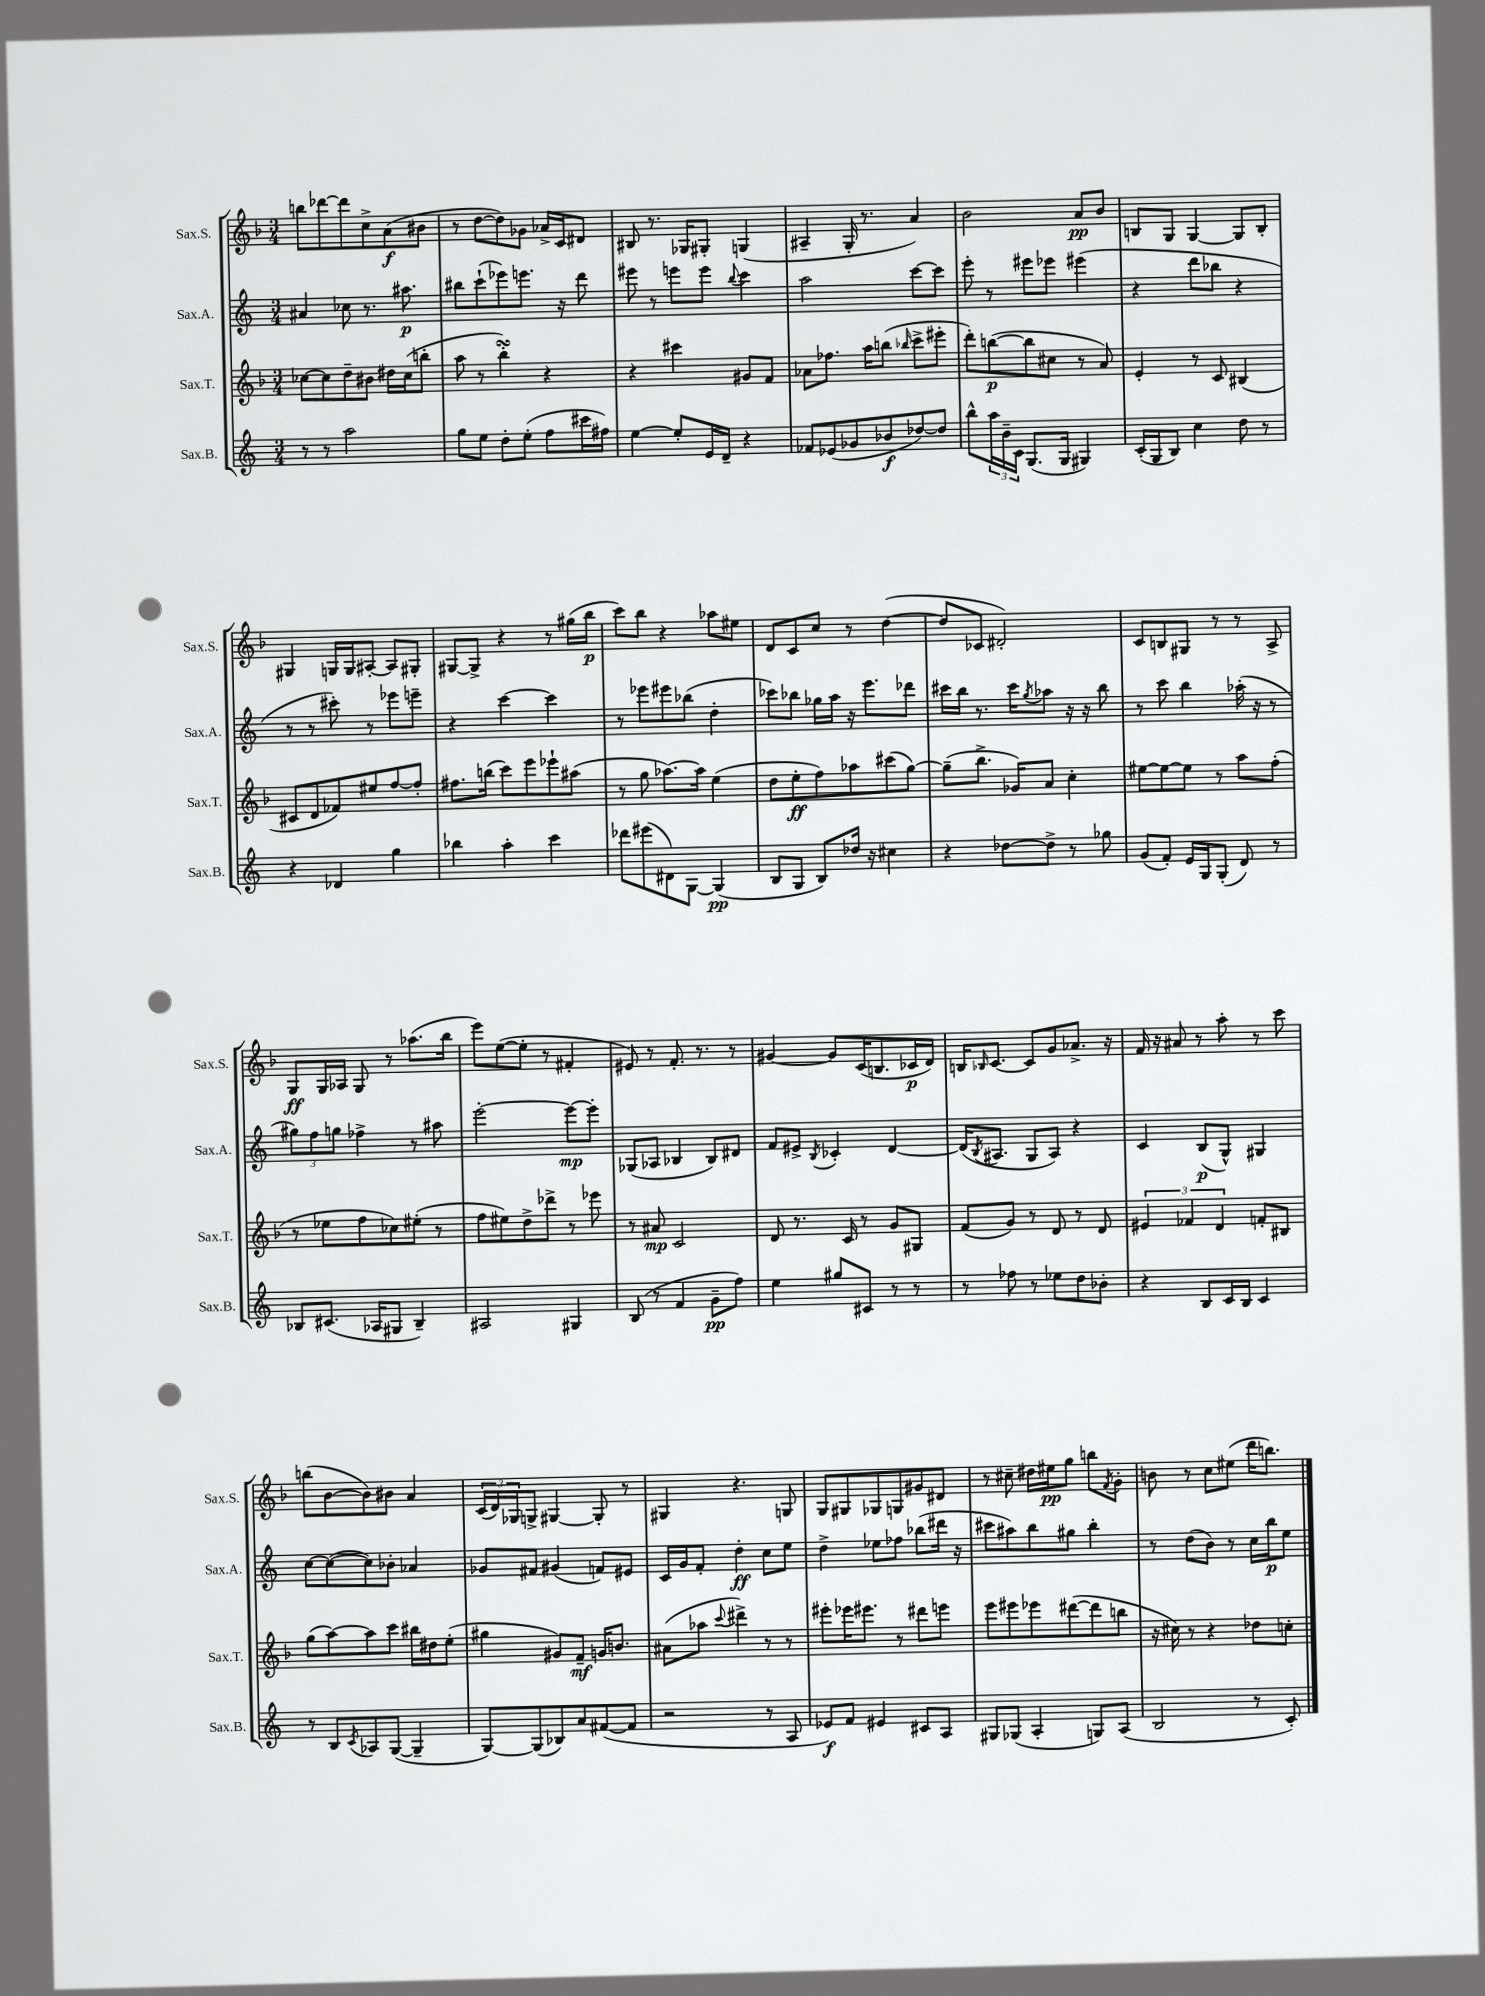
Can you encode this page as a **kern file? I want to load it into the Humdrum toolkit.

**kern	**dynam	**kern	**dynam	**kern	**dynam	**kern	**dynam
*part4	*part4	*part3	*part3	*part2	*part2	*part1	*part1
*staff4	*staff4	*staff3	*staff3	*staff2	*staff2	*staff1	*staff1
*I"Sax.B.	*	*I"Sax.T.	*	*I"Sax.A.	*	*I"Sax.S.	*
*I'Sax.B.	*	*I'Sax.T.	*	*I'Sax.A.	*	*I'Sax.S.	*
*clefG2	*	*clefG2	*	*clefG2	*	*clefG2	*
*k[]	*	*k[b-]	*	*k[]	*	*k[b-]	*
*M3/4	*	*M3/4	*	*M3/4	*	*M3/4	*
=44	=44	=44	=44	=44	=44	=44	=44
8r	.	[8cc-X\L	.	4a#X/	.	8bbn\L	.
8r	.	8cc-\]	.	.	.	[8ddd-X\	.
2aa\	.	8dd~\	.	8cc-X\	.	8ddd-\]	.
.	.	8b#X\J	.	8.r	.	8cc^\	.
.	.	16dd#X\LL	.	.	.	(8a\	f
.	.	(16cc-\J	.	8.aa#X\	p	.	.
.	.	8bbn'\J	.	.	.	8b#X\J	.
=45	=45	=45	=45	=45	=45	=45	=45
8gg\L	.	8aa\	.	8bb#X\L	.	8r	.
8ee\J	.	8r	.	(8ccc`\	.	[8dd\L	.
8dd'\L	.	4bb-sSSs'\)	.	8eee-X\)	.	8dd\])	.
(8ee'\J	.	.	.	8.eeen\J	.	8g-X\J	.
8ff\L	.	4r	.	.	.	16a-X^/LL	.
.	.	.	.	16r	.	16c/J	.
16ccc#X\L	.	.	.	8ddd\	.	8d#X/J	.
16ff#X\JJ)	.	.	.	.	.	.	.
=46	=46	=46	=46	=46	=46	=46	=46
[4ee\	.	4r	.	8eee#X\	.	8B#X/	.
.	.	.	.	8r	.	8.r	.
8ee'/L]	.	4ccc#X\	.	8eeen\L	.	.	.
.	.	.	.	.	.	16G-X/KL	.
16e/L	.	.	.	8eee\J	.	8G#X'/J	.
16d~/JJ	.	.	.	.	.	.	.
.	.	.	.	8qqbb/	.	.	.
4r	.	8g#X/L	.	4ccc\	.	(4Gn/	.
.	.	8f/J	.	.	.	.	.
=47	=47	=47	=47	=47	=47	=47	=47
8f-X/L	.	8a-X\L	.	2aa\	.	4A#X~/	.
(8e-X/	.	8.ff-X\J	.	.	.	.	.
8g-X/	.	.	.	.	.	16G'/	.
.	.	16aa\KL	.	.	.	8.r	.
8b-X/	f	(8bbn\J	.	.	.	.	.
.	.	16qqbb-X/	.	.	.	.	.
[8dd-X/)	.	8ccc^\L	.	[8ccc\L	.	4a/)	.
8dd-/J]	.	8eee#X'\J	.	8ccc\J]	.	.	.
=48	=48	=48	=48	=48	=48	=48	=48
8bb^^\L	.	8ddd'\L)	.	8eee'\	.	2b-\	.
24aa\L	.	([8bbn\	p	8r	.	.	.
24b~\	.	.	.	.	.	.	.
24c\JJ	.	.	.	.	.	.	.
(8.G/L	.	8bb\]	.	8eee#X\L	.	.	.
.	.	8cc#X\J	.	8eee-X\J	.	.	.
16G/Jk	.	.	.	.	.	.	.
4G#X/)	.	8r	.	(4eee#X\	.	8a/L	pp
.	.	8a/)	.	.	.	8b-/J	.
=49	=49	=49	=49	=49	=49	=49	=49
(16c'/LL	.	4e'/	.	4r	.	8Bn/L	.
16G/J	.	.	.	.	.	.	.
8B/J)	.	.	.	.	.	8G/J	.
4cc\	.	8r	.	8ddd\L	.	[4G/	.
.	.	8c/	.	8bb-X\J	.	.	.
8dd\	.	(4B#X/	.	4r	.	8G/L]	.
8r	.	.	.	.	.	8B'/J	.
!!LO:LB:g=z
=50	=50	=50	=50	=50	=50	=50	=50
4r	.	8c#X/L	.	8r	.	4G#X/	.
.	.	8d/	.	8r	.	.	.
4d-X/	.	8f-X/)	.	8ccc#X'\)	.	16Gn/LL	.
.	.	.	.	.	.	16G/J	.
.	.	8ee#X/	.	8r	.	[8A#X'/J	.
4gg\	.	[8ff/	.	8eee-X\L	.	8A#/L]	.
.	.	8ff'/J]	.	8eeen~\J	.	8G#X'/J	.
=51	=51	=51	=51	=51	=51	=51	=51
4bb-X\	.	8.ff#X\L	.	4r	.	[8G#X/L	.
.	.	.	.	.	.	8G#^/J]	.
.	.	(16bbn\Jk	.	.	.	.	.
4aa'\	.	8ccc\L)	.	[4ccc\	.	4r	.
.	.	8eee\	.	.	.	.	.
4ccc\	.	8eee-X`\	.	4ccc\]	.	8r	.
.	.	(8aa#X\J	.	.	.	(16gg#X\LL	.
.	.	.	.	.	.	16bb-\JJ	p
=52	=52	=52	=52	=52	=52	=52	=52
8ddd-X\L	.	8r	.	8r	.	8ccc\L)	.
(8eee#X\	.	8gg\	.	8eee-X\L	.	8bb-\J	.
8d#X\)	.	[8.aa-X\L)	.	8eee#X\	.	4r	.
[8G\J	.	.	.	(8bb-X\J	.	.	.
.	.	16aa-\Jk]	.	.	.	.	.
(4G/]	pp	(4ee\	.	4dd'\	.	8aa-X\L	.
.	.	.	.	.	.	8ee#X\J	.
=53	=53	=53	=53	=53	=53	=53	=53
8B/L	.	8dd\L	.	8ccc-X\L)	.	8d/L	.
8G/J	.	8ee'\	ff	8bb-X\J	.	8c/	.
8B/L)	.	8ff\)	.	16gg-X\LL	.	8cc/J	.
.	.	.	.	16aa\JJ	.	.	.
16dd-X/Jk	.	8aa-X\	.	16r	.	8r	.
16r	.	.	.	8.eee\L	.	.	.
4cc#X\	.	(8ccc#X\	.	.	.	([4dd\	.
.	.	[8gg\J)	.	8ddd-X\J	.	.	.
=54	=54	=54	=54	=54	=54	=54	=54
4r	.	(8gg~\L]	.	16ccc#X\LL	.	8dd/L]	.
.	.	.	.	16bb\JJ	.	.	.
.	.	8.bb-^\J	.	8.r	.	8c-X/J	.
[8dd-X\L	.	.	.	.	.	2d#X'/)	.
.	.	16g-X/KL)	.	16ccc#\KL	.	.	.
.	.	.	.	8qgg/	.	.	.
8dd-^\J]	.	8a/J	.	8aa-X\J	.	.	.
8r	.	4cc'\	.	16r	.	.	.
.	.	.	.	16r	.	.	.
8gg-X\	.	.	.	8bb\	.	.	.
=55	=55	=55	=55	=55	=55	=55	=55
(8g/L	.	[8ee#X\L	.	8r	.	8c/L	.
8f'/J)	.	8ee#\_	.	8ccc\	.	8Bn/	.
16e/LL	.	8ee#\J]	.	4bb\	.	8G#X/J	.
16G/J	.	.	.	.	.	.	.
(8G'/J	.	8r	.	.	.	8r	.
8d/)	.	8aa\L	.	(16aa-X'\	.	8r	.
.	.	.	.	16r	.	.	.
8r	.	(8ff'\J	.	8r	.	8A^/	.
!!LO:LB:g=z
=56	=56	=56	=56	=56	=56	=56	=56
8B-X/L	.	8r	.	12gg#X\L)	.	8G/L	ff
.	.	.	.	12ff\	.	.	.
(8.c#X/J	.	8ee-X\L	.	.	.	16G/L	.
.	.	.	.	12ggn\J	.	.	.
.	.	.	.	.	.	16A-X/JJ	.
.	.	8ff\	.	4ff-X^\	.	8G/	.
16A-X/KL	.	.	.	.	.	.	.
8G#X/J	.	8cc-X\)	.	.	.	8r	.
4B-~/)	.	(8ee#X'\J	.	8r	.	(8.aa-X\L	.
.	.	8r	.	8aa#X\	.	.	.
.	.	.	.	.	.	16bb-\Jk	.
=57	=57	=57	=57	=57	=57	=57	=57
2A#X/	.	8ff\L	.	[2eee'\	.	8eee\L)	.
.	.	8ee#X\)	.	.	.	([8ee\	.
.	.	8dd^\	.	.	.	8ee'\J]	.
.	.	8ddd-X^\J	.	.	.	8r	.
4G#X/	.	8r	.	8eee\L_	mp	4f#X'/	.
.	.	8eee-X\	.	8eee'\J]	.	.	.
=58	=58	=58	=58	=58	=58	=58	=58
(8B/	.	8r	.	(8G-X/L	.	8e#X/)	.
8r	.	8a#X/	mp	8A-X/J	.	8r	.
4f/	.	2c/	.	4B-X/	.	8.f'/	.
.	.	.	.	.	.	8.r	.
8g~\L	pp	.	.	8B-/L)	.	.	.
8ff\J)	.	.	.	8d#X/J	.	8r	.
=59	=59	=59	=59	=59	=59	=59	=59
4ee\	.	8d/	.	8f/L	.	[4g#X/	.
.	.	8.r	.	8e#X^/J	.	.	.
.	.	.	.	8qB/	.	.	.
8gg#X/L	.	.	.	4c-X'/	.	8g#/L]	.
.	.	16c/	.	.	.	.	.
8c#X/J	.	8r	.	.	.	(16c/K	.
.	.	.	.	.	.	8.Bn/	.
8r	.	8g/L	.	[4d/	.	.	.
8r	.	8G#X/J	.	.	.	16c-X/L	p
.	.	.	.	.	.	16d/JJ)	.
=60	=60	=60	=60	=60	=60	=60	=60
8r	.	(8f/L	.	(16d/KL]	.	16Bn/KL	.
.	.	.	.	8qB/	.	16qqB-X/	.
.	.	.	.	8.A#X/J	.	[8.c/J	.
8ff-X\	.	8g/J)	.	.	.	.	.
8r	.	8r	.	8G/L	.	8c/L]	.
8ee-X\L	.	8d/	.	8A#/J)	.	8g/	.
8dd\	.	8r	.	4r	.	8.a-X^/J	.
8b-X'\J	.	8d/	.	.	.	.	.
.	.	.	.	.	.	16r	.
=61	=61	=61	=61	=61	=61	=61	=61
4r	.	6e#X/	.	4c/	.	16f/	.
.	.	.	.	.	.	16r	.
.	.	.	.	.	.	8a#X/	.
.	.	6f-X/	.	.	.	.	.
8B/L	.	.	.	(8B/L	p	8r	.
.	.	6d/	.	.	.	.	.
16c/L	.	.	.	8G^^/J)	.	8aa'\	.
16B/JJ	.	.	.	.	.	.	.
4c/	.	8fn'/L	.	4G#X/	.	8r	.
.	.	8B#X/J	.	.	.	8ccc\	.
!!LO:LB:g=z
=62	=62	=62	=62	=62	=62	=62	=62
8r	.	(8gg\L	.	[8cc\L	.	(8bbn\L	.
8B/L	.	[8aa\)	.	(8cc\_	.	[8b-\	.
8qc/	.	.	.	.	.	.	.
8A-X/	.	8aa\]	.	8cc\])	.	8b-\])	.
([8G/J	.	8ccc\J	.	8b-X'\J	.	8b#X\J	.
4G~/]	.	16bb#X\LL	.	4a-X/	.	4a/	.
.	.	16dd#X\J	.	.	.	.	.
.	.	(8ee'\J	.	.	.	.	.
=63	=63	=63	=63	=63	=63	=63	=63
[8G/L)	.	4gg#X\	.	8g-X/L	.	(24c/LL	.
.	.	.	.	.	.	24d/)	.
.	.	.	.	.	.	24G-X/J	.
(8G/]	.	.	.	8f#X/J	.	8Gn^/J	.
8B-X/)	.	8g#X/L)	.	(4g#X/	.	[4G#X/	.
8a/	.	8f~/J	mf	.	.	.	.
([8f#X/	.	16gn/KL	.	8fn/L)	.	8G#'/]	.
.	.	8.bn/J	.	.	.	.	.
8f#/J]	.	.	.	8e#X/J	.	8r	.
=64	=64	=64	=64	=64	=64	=64	=64
2r	.	(8a#X\L	.	16c/LL	.	4G#X/	.
.	.	.	.	16g/J	.	.	.
.	.	8aa-X\J	.	8f'/J	.	.	.
.	.	8qqccc/	.	.	.	.	.
.	.	4ddd#X^\)	.	4dd'\	ff	4.r	.
8r	.	8r	.	8cc\L	.	.	.
8A/	.	8r	.	8ee\J	.	8Gn/	.
=65	=65	=65	=65	=65	=65	=65	=65
8e-X/L)	f	8eee#X'\L	.	4dd^\	.	8G/L	.
8f/J	.	16eee-X\K	.	.	.	8G#X/	.
.	.	8.eee#X\J	.	.	.	.	.
4e#X/	.	.	.	8ee-X\L	.	8G-X/	.
.	.	8r	.	8ff-X\J	.	8Gn/	.
8c#X/L	.	8ddd#X\L	.	(8bb-X\L	.	8g#X/	.
8A/J	.	8eeen\J	.	16ddd#X\Jk	.	8d#X/J	.
.	.	.	.	16r	.	.	.
=66	=66	=66	=66	=66	=66	=66	=66
8G#X/L	.	8eee\L	.	8ccc#X\L	.	8r	.
(8G-X/J	.	8eee#X\	.	8aa#X\)	.	8cc#X~\	.
4A'/	.	8eee-X\	.	8bb\	.	16dd#X\LL	.
.	.	.	.	.	.	16ee#X\J	pp
.	.	([8ddd#X\	.	8gg#X\J	.	8gg\J	.
8Gn/L)	.	8ddd#\]	.	4bb'\	.	8bbn\L	.
.	.	.	.	.	.	8qf/	.
(8A/J	.	8bbn\J	.	.	.	8g'\J	.
=67	=67	=67	=67	=67	=67	=67	=67
2B/	.	16r	.	8r	.	8bn\	.
.	.	16cc#X\)	.	.	.	.	.
.	.	8r	.	(8dd\L	.	8r	.
.	.	4r	.	8b\J)	.	8cc\L	.
.	.	.	.	8r	.	(8ee#X\J	.
8r	.	8dd-X\L	.	16cc\LL	.	16ddd\KL	.
.	.	.	.	16bb\J	p	8.bbn\J)	.
8c'/)	.	8ccn'\J	.	8ee\J	.	.	.
==	==	==	==	==	==	==	==
*-	*-	*-	*-	*-	*-	*-	*-
